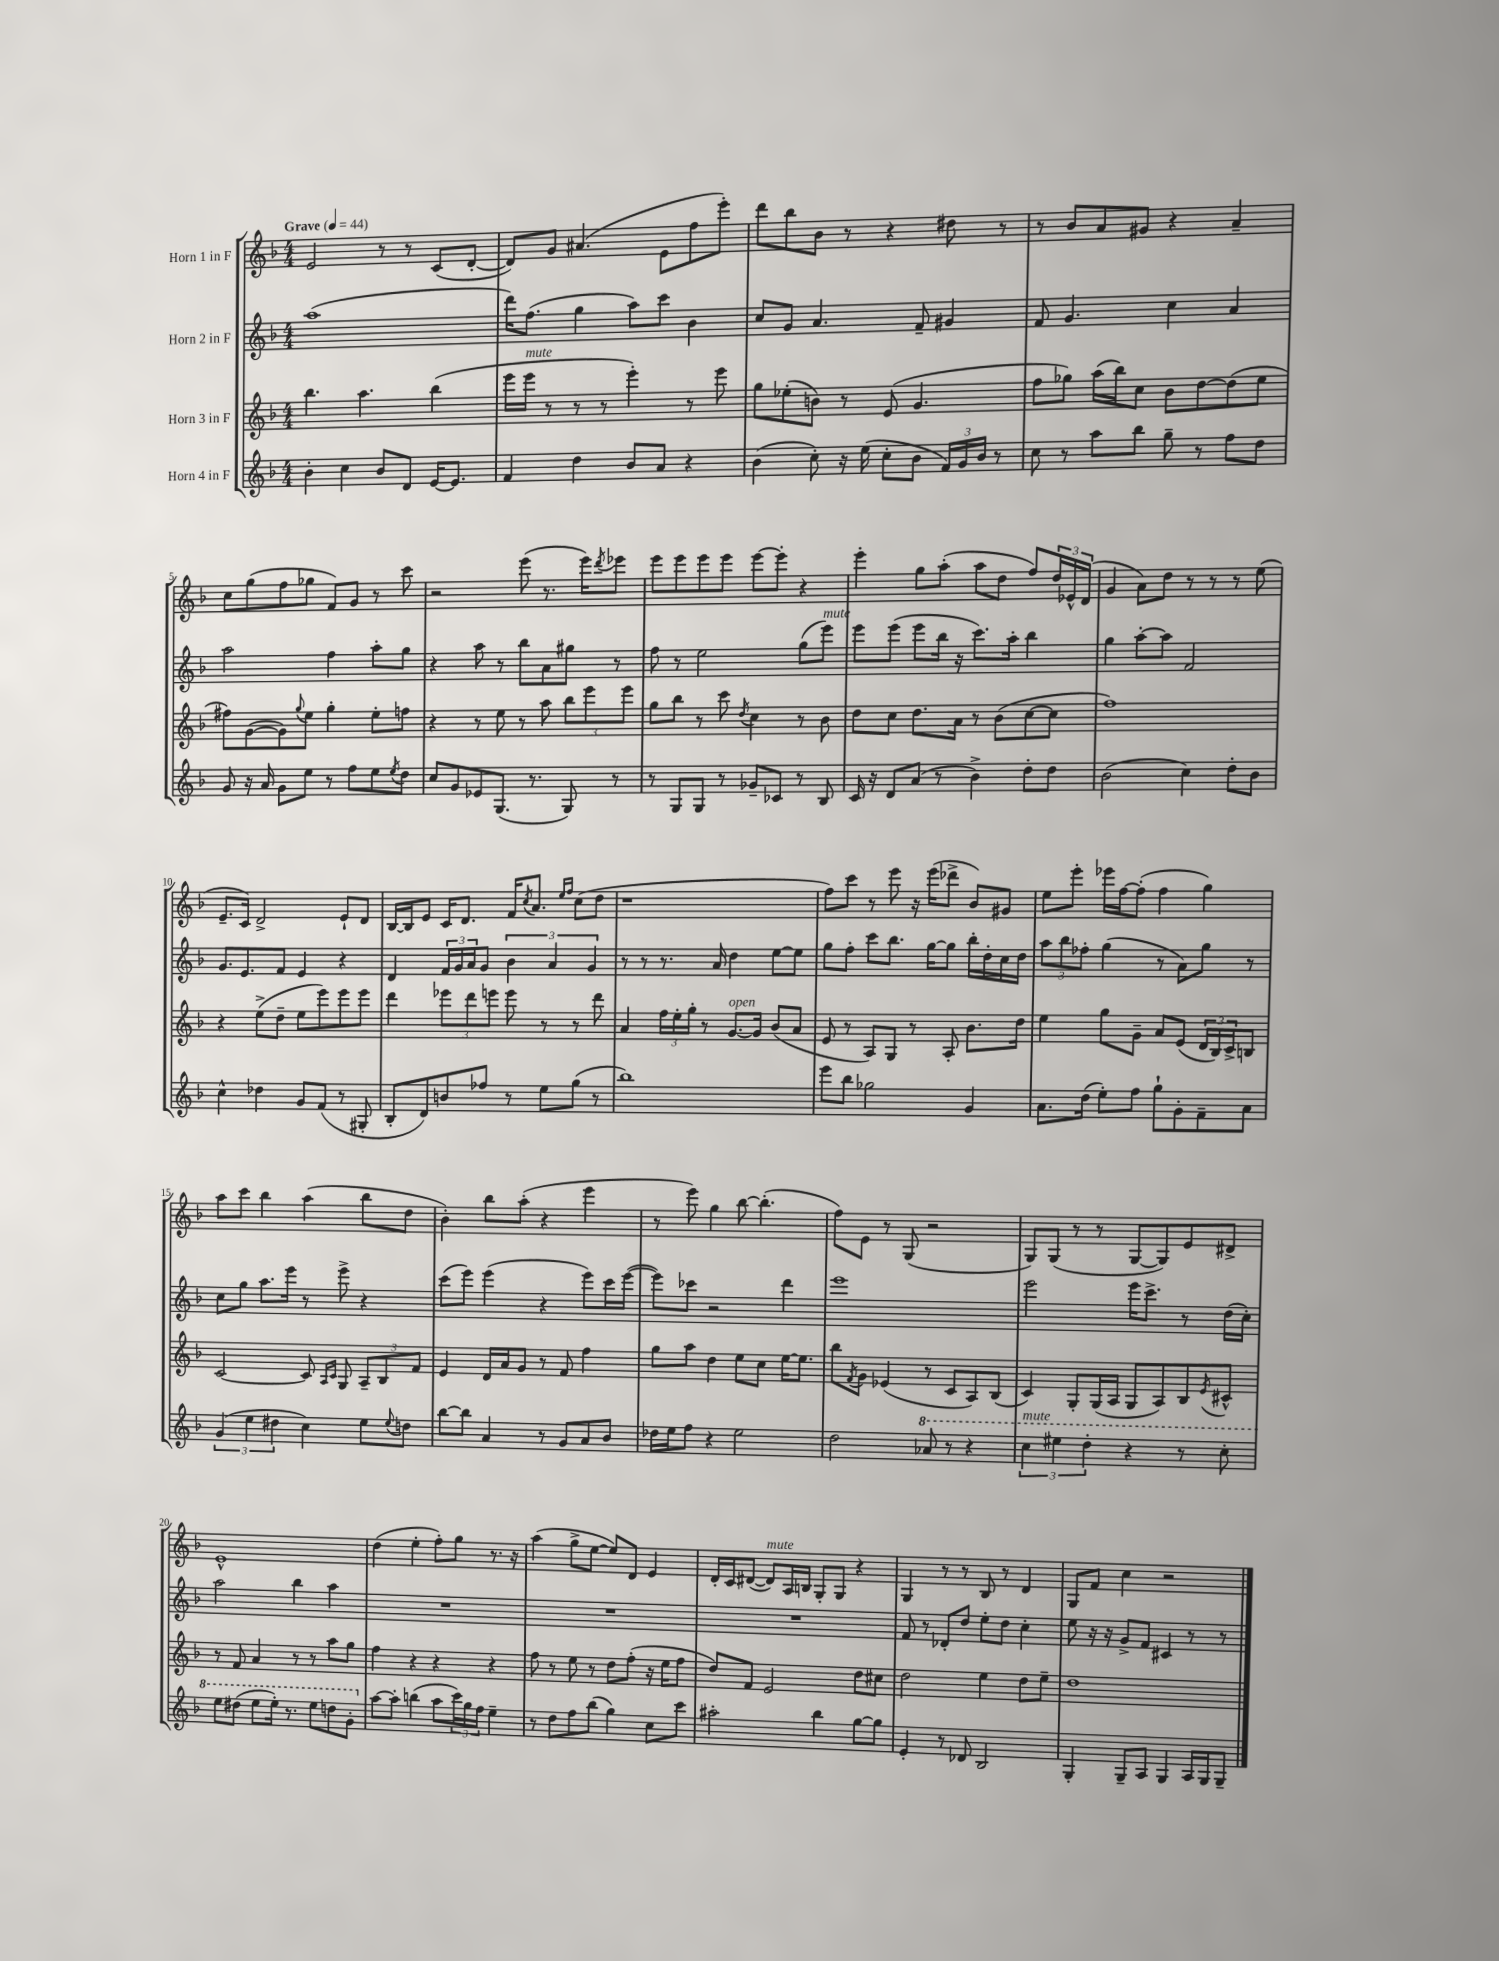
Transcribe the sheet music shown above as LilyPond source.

<<
\new StaffGroup <<
\new Staff = "s0" \with { instrumentName = "Horn 1 in F" } {
    \clef treble \key f \major \numericTimeSignature \time 4/4 \tempo "Grave" 4 = 44
    e'2 r8 r8 c'8( d'8~-. |
    d'8) g'8 ais'4.( e'8 f''8 e'''8-.) |
    d'''8 bes''8 bes'8 r8 r4 dis''8 r8 |
    r8 bes'8 a'8 gis'8 r4 a'4-- |
    c''8 g''8( f''8 ges''8 f'8) g'8 r8 c'''8 |
    r2 e'''8( r8. e'''16) \acciaccatura { d'''8 } ees'''8 |
    e'''8 e'''8 e'''8 e'''8 e'''8~ e'''8-. r4 |
    e'''4-. g''8 a''8-.( a''8 d''8 f''8) \tuplet 3/2 { d''16 ees'16-^ d'16( } |
    g'4 a'8) d''8 r8 r8 r8 e''8( |
    e'8.-- c'16) d'2-> e'8-! d'8 |
    bes16~ bes16 e'8 c'16 d'8. f'16 \acciaccatura { c''8 } a'8. \grace { e''16 f''16 } c''8( d''8 |
    r1 |
    f''8) c'''8 r8 e'''8 r16 e'''16( des'''8-> bes'8) gis'8 |
    e''8 e'''8-. ees'''16 f''16~ f''8-.( f''4 g''4) |
    a''8 c'''8 bes''4 a''4( bes''8 d''8 |
    bes'4-.) bes''8 a''8-.( r4 e'''4 |
    r8 e'''8) g''4 bes''8~ bes''4.-.( |
    f''8) e'8 r8 g8( r2 |
    g8) g8( r8 r8 g8~ g8) e'8 dis'8-> |
    e'1-^ |
    d''4( e''4-. f''8-.) g''8 r8. r16 |
    a''4( g''8-> e''8~ e''8) d'8 e'4 |
    d'16-. c'16 dis'8~( dis'8^\markup { \italic "mute" }) a16 b16 g8-. g8 r4 |
    g4 r8 r8 bes8 r8 d'4 |
    g8 f'8 c''4 r2 \bar "|." |
}
\new Staff = "s1" \with { instrumentName = "Horn 2 in F" } {
    \clef treble \key f \major \numericTimeSignature \time 4/4
    a''1( |
    d'''16) f''8.( g''4 a''8) c'''8 bes'4 |
    c''8 g'8 a'4. f'8-- gis'4 |
    f'8 g'4. c''4 a'4 |
    a''2 f''4 a''8-. g''8 |
    r4 a''8 r8 bes''8 a'8 gis''8 r8 |
    f''8 r8 e''2 g''8( e'''8^\markup { \italic "mute" }) |
    e'''8 e'''8( e'''8 bes''16 r16 c'''8.) a''16-. bes''4 |
    g''4 a''8~-. a''8 f'2 |
    g'8. e'8. f'8 e'4 r4 |
    d'4 \tuplet 3/2 { f'16 g'16 a'16 } g'8 \tuplet 3/2 { bes'4 a'4 g'4 } |
    r8 r8 r8. a'16 d''4 e''8~ e''8 |
    g''8 f''8-. c'''8 bes''8. g''16~ g''8 bes''16-. d''16-. c''16 d''16 |
    \tuplet 3/2 { a''8 bes''8 fes''8-. } g''4( r8 a'8) g''8 r8 |
    c''8 g''8 a''8. e'''16 r8 e'''8-> r4 |
    c'''8( e'''8) e'''4( r4 e'''8) c'''16 e'''16~( |
    e'''8) ces'''8 r2 d'''4 |
    e'''1 |
    e'''2 e'''16 c'''8.-> r8 d''16( c''16-.) |
    a''2 bes''4 a''4 |
    R1 |
    R1 |
    R1 |
    f'8 r8 des'8-. d''8 e''8-. d''8 c''4-. |
    e''8 r16 r16 g'8-> f'8 cis'4 r8 r8 \bar "|." |
}
\new Staff = "s2" \with { instrumentName = "Horn 3 in F" } {
    \clef treble \key f \major \numericTimeSignature \time 4/4
    bes''4. a''4. bes''4( |
    e'''16 e'''16^\markup { \italic "mute" } r8 r8 r8 e'''4-.) r8 e'''8 |
    g''8 ees''8-.( b'8) r8 e'8( g'4. |
    f''8 ges''8) a''16( bes''16) c''8 bes'8 d''8~ d''8( e''8 |
    fis''8) g'8~( g'8) \appoggiatura { g''8 } e''8 g''4-. e''8-. f''8 |
    r4 r8 e''8 r8 a''8 \tuplet 3/2 { bes''8 e'''8 e'''8 } |
    g''8 bes''8 r8 c'''8 \acciaccatura { d''8 } c''4 r8 bes'8 |
    d''8 c''8 d''8. a'16 r8 bes'8( c''8~ c''8 |
    f''1) |
    r4 e''8->( d''8-- e''8 e'''8) e'''8 e'''8 |
    d'''4 \tuplet 3/2 { ees'''8 d'''8 e'''8 } e'''8 r8 r8 d'''8 |
    a'4 \tuplet 3/2 { f''16 e''16-. g''16-. } r8 g'8.~^\markup { \italic "open" } g'16 bes'8( a'8 |
    e'8 r8 a8) g8 r8 a8-. bes'8. d''16 |
    e''4 g''8 g'8-- a'8 e'8( \tuplet 3/2 { d'16 bes16) c'16-> } b8 |
    c'2~ c'8 \grace { a16 c'16 } g8 \tuplet 3/2 { a8-- bes8 f'8 } |
    e'4 d'16 a'16 g'8 r8 f'8 f''4 |
    g''8 a''8 d''4 e''8 c''8 e''16~ e''8. |
    bes''8 \acciaccatura { f'8 } g'8 ees'4( r8 c'8 a8) bes8( |
    c'4) g8-. g16( a16 g8 a8) bes8 \acciaccatura { e'8 } cis'8-^ |
    r8 f'8 a'4 r8 r8 a''8 g''8 |
    f''4 r4 r4 r4 |
    f''8 r8 e''8 r8 d''8 f''8-.( r16 e''16 f''8 |
    d''8) f'8 e'2 d''8 cis''8 |
    d''2 e''4 d''8 e''8-- |
    d''1 \bar "|." |
}
\new Staff = "s3" \with { instrumentName = "Horn 4 in F" } {
    \clef treble \key f \major \numericTimeSignature \time 4/4
    bes'4-. c''4 bes'8 d'8 e'16~ e'8. |
    f'4 d''4 bes'8 a'8 r4 |
    bes'4( c''8-.) r16 e''16( c''8-. bes'8 \tuplet 3/2 { f'16) g'16 bes'16 } r8 |
    c''8 r8 a''8 bes''8 g''8-- r8 f''8 d''8 |
    g'8 r16 a'16 g'8 e''8 r8 f''8 e''8 \acciaccatura { e''8 } d''8 |
    c''8 g'8 ees'8 g8.( r8. g8) r8 |
    r8 g8 g8 r8 ges'8-- ces'8 r8 bes8 |
    c'16 r16 d'8 a'8( r8 bes'4->) d''8-. d''8 |
    bes'2( c''4) d''8-. bes'8 |
    c''4-^ des''4 g'8 f'8( r8 gis8-. |
    bes8-. d'8) b'8 fes''8 r8 e''8 g''8( r8 |
    bes''1) |
    e'''8 bes''8 ges''2 g'4 |
    a'8. d''16( e''8-.) f''8 g''8-! g'8-. f'8-- a'8 |
    \tuplet 3/2 { g'4( e''4 dis''4 } c''4) e''8 \appoggiatura { e''8 } d''8 |
    bes''8~ bes''8 a'4 r8 g'8 a'8 bes'8 |
    des''16 e''16 f''8 r4 e''2 |
    d''2 \ottava #1 aes''8 r8 r4 |
    \tuplet 3/2 { c'''4^\markup { \italic "mute" } eis'''4 d'''4-. } r4 r8 c'''8-. |
    e'''8 dis'''8( e'''8 e'''16-.) r8. e'''8 d'''8 g''8-. \ottava #0 |
    a''8~ a''8-. b''4( a''8 \tuplet 3/2 { c'''16) g''16 f''16 } e''4-- |
    r8 d''8 f''8 bes''8( g''4) c''8 c'''8 |
    ais''2-. bes''4 g''8~ g''8 |
    e'4-. r8 des'8 bes2 |
    g4-. g8-- a8 g4 a16 g16 g8-- \bar "|." |
}
>>
>>
